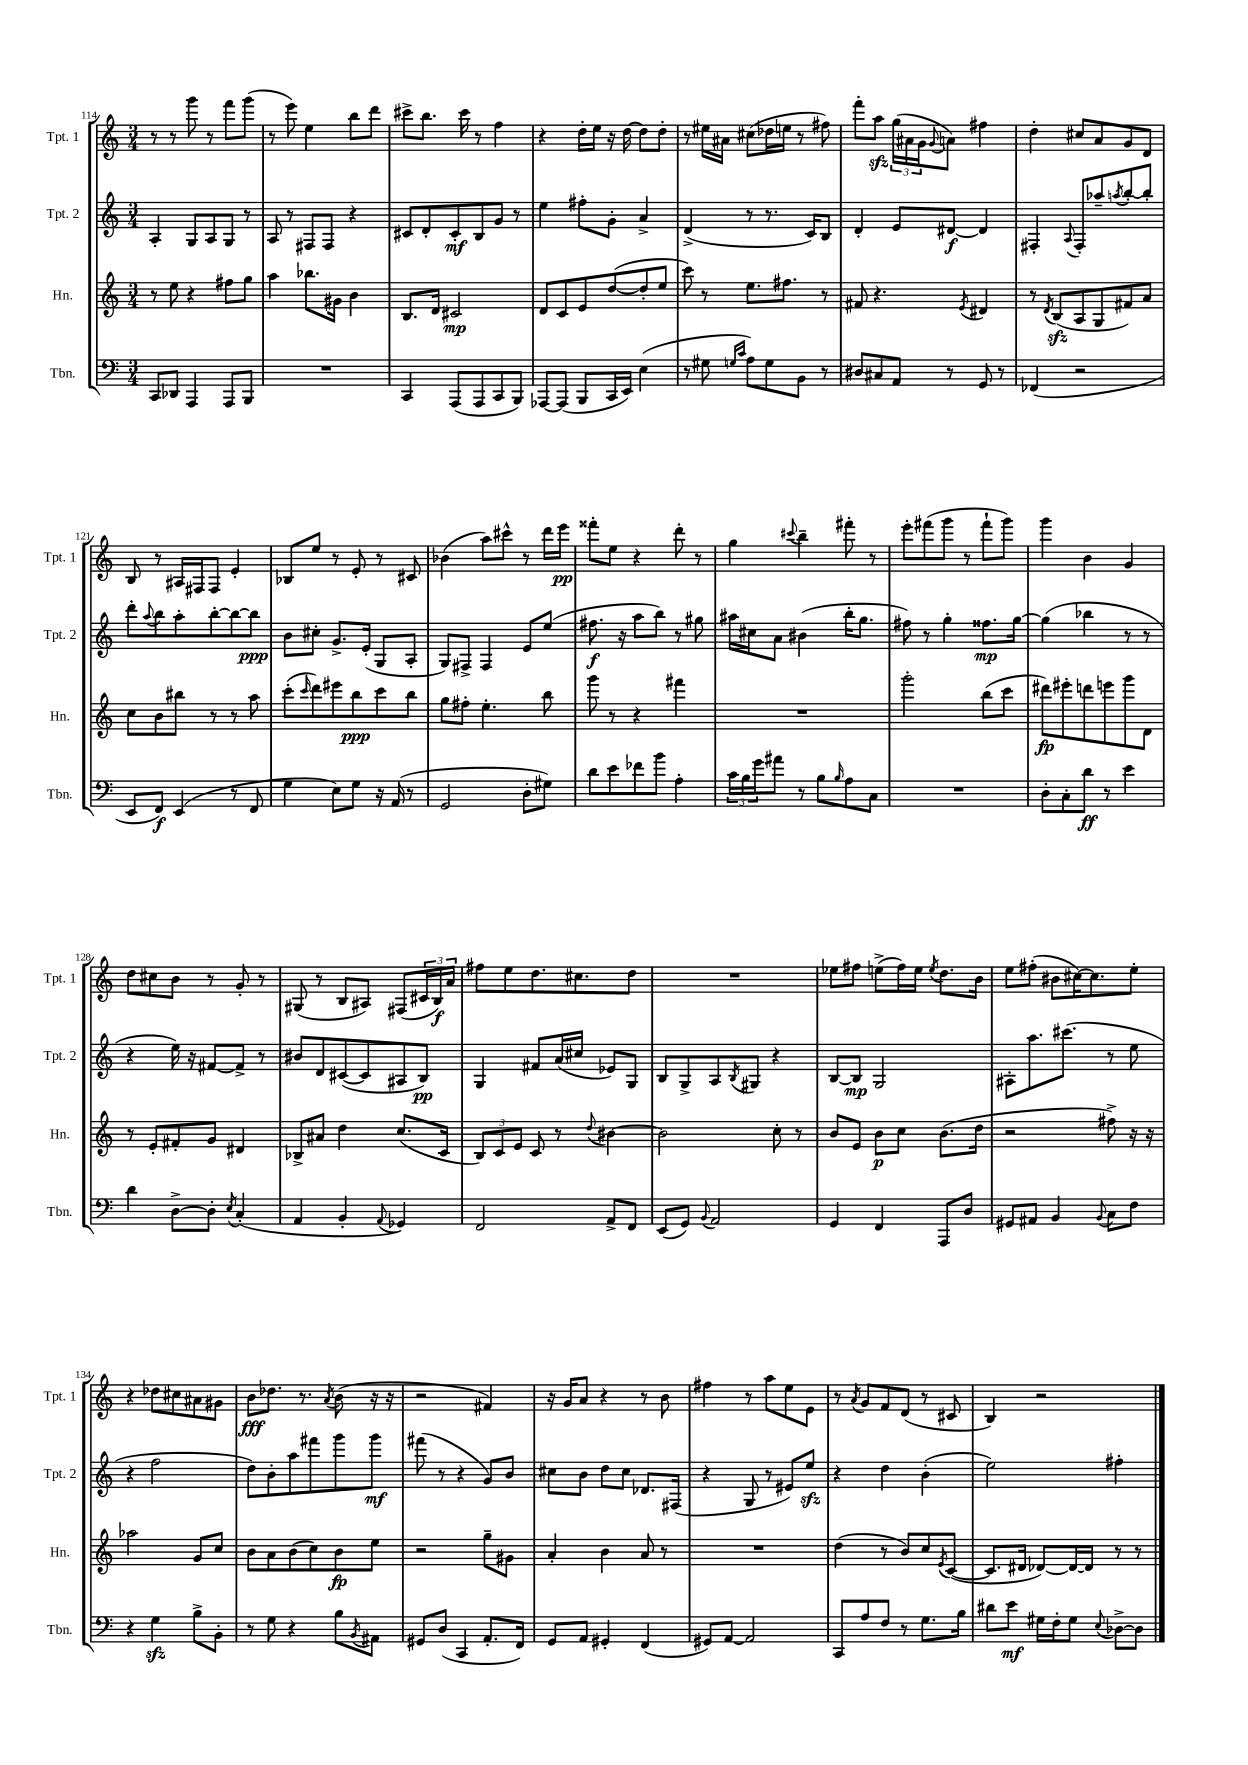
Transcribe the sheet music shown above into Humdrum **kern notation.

**kern	**dynam	**kern	**dynam	**kern	**dynam	**kern	**dynam
*part4	*part4	*part3	*part3	*part2	*part2	*part1	*part1
*staff4	*staff4	*staff3	*staff3	*staff2	*staff2	*staff1	*staff1
*I"Tbn.	*	*I"Hn.	*	*I"Tpt. 2	*	*I"Tpt. 1	*
*I'Tbn.	*	*I'Hn.	*	*I'Tpt. 2	*	*I'Tpt. 1	*
*clefF4	*	*clefG2	*	*clefG2	*	*clefG2	*
*k[]	*	*k[]	*	*k[]	*	*k[]	*
*M3/4	*	*M3/4	*	*M3/4	*	*M3/4	*
=114	=114	=114	=114	=114	=114	=114	=114
8CC/L	.	8r	.	4A'/	.	8r	.
8DD-X/J	.	8ee\	.	.	.	8r	.
4AAA/	.	4r	.	8G/L	.	8ggg\	.
.	.	.	.	8A/	.	8r	.
8AAA/L	.	8ff#X\L	.	8G/J	.	8fff\L	.
8BBB/J	.	8gg\J	.	8r	.	(8ggg\J	.
=115	=115	=115	=115	=115	=115	=115	=115
2.r	.	4aa\	.	8A/	.	8r	.
.	.	.	.	8r	.	8eee\)	.
.	.	8.bb-X\L	.	8F#X/L	.	4ee\	.
.	.	.	.	8F#/J	.	.	.
.	.	16g#X\Jk	.	.	.	.	.
.	.	4b\	.	4r	.	8bb\L	.
.	.	.	.	.	.	8ddd\J	.
=116	=116	=116	=116	=116	=116	=116	=116
4CC/	.	8.B/L	.	8c#X/L	.	8ccc#X^\L	.
.	.	.	.	8d'/	.	8.bb\J	.
.	.	16d/Jk	.	.	.	.	.
(8AAA/L	.	2c#X/	mp	8c#'/	mf	.	.
.	.	.	.	.	.	16ccc#\	.
8AAA/	.	.	.	8B/	.	8r	.
8CC/	.	.	.	8g/J	.	4ff\	.
8BBB/J)	.	.	.	8r	.	.	.
=117	=117	=117	=117	=117	=117	=117	=117
[8AAA-X/L	.	8d/L	.	4ee\	.	4r	.
(8AAA-/J]	.	8c/	.	.	.	.	.
8BBB/L	.	8e/	.	8ff#X'\L	.	16dd'\LL	.
.	.	.	.	.	.	16ee\JJ	.
16CC/L	.	([8dd/	.	8g'\J	.	16r	.
16EE/JJ)	.	.	.	.	.	[16dd\	.
(4E\	.	8dd'/]	.	4a^/	.	8dd\L]	.
.	.	8ee/J	.	.	.	8dd'\J	.
=118	=118	=118	=118	=118	=118	=118	=118
8r	.	8ccc\)	.	(4d^/	.	8r	.
8G#X\	.	8r	.	.	.	16ee#X\LL	.
.	.	.	.	.	.	16a#X\JJ	.
16qqGn/LL	.	.	.	.	.	.	.
16qqc/JJ	.	.	.	.	.	.	.
8A\L)	.	8.ee\L	.	8r	.	(8cc#X\L	.
8G\	.	.	.	8.r	.	16dd-X\L	.
.	.	8.ff#X\J	.	.	.	16een\JJ	.
8BB\J	.	.	.	.	.	8r	.
.	.	.	.	16c/KL)	.	.	.
8r	.	8r	.	8B/J	.	8ff#X\)	.
=119	=119	=119	=119	=119	=119	=119	=119
8D#X/L	.	8f#X/	.	4d'/	.	8fff'\L	.
8C#X/	.	4.r	.	.	.	8aazz\J	.
8AA/J	.	.	.	8e/L	.	(24gg\LL	.
.	.	.	.	.	.	24a#X\	.
.	.	.	.	.	.	24g\J	.
.	.	.	.	.	.	8qqg/	.
8r	.	.	.	[8d#X/J	f	8an\J)	.
.	.	8qe/	.	.	.	.	.
8GG/	.	4d#X/	.	4d#/]	.	4ff#X\	.
8r	.	.	.	.	.	.	.
=120	=120	=120	=120	=120	=120	=120	=120
(4FF-X/	.	8r	.	4F#X'/	.	4dd'\	.
.	.	8qd/	.	.	.	.	.
.	.	(8Bzz/L	.	.	.	.	.
.	.	.	.	8qqA/	.	.	.
2r	.	8A/	.	8F#'/L	.	8cc#X/L	.
.	.	8G/	.	8aa-X~/	.	8a/	.
.	.	.	.	8qaan/	.	.	.
.	.	8f#X/)	.	[8bb'/	.	8g/	.
.	.	8a/J	.	8bb'/J]	.	8d/J	.
!!LO:LB:g=z
=121	=121	=121	=121	=121	=121	=121	=121
8EE/L	.	8cc\L	.	8ddd'\L	.	8B/	.
.	.	.	.	8qqaa/	.	.	.
8FF/J)	f	8b\	.	8bb\	.	8r	.
(4EE/	.	8bb#X\J	.	8aa'\	.	16A#X/LL	.
.	.	.	.	.	.	16F#X/J	.
.	.	8r	.	[8bb'\	.	8F#/J	.
8r	.	8r	.	8bb\_	.	4e'/	.
8FF/	.	8aa\	.	8bb\J]	ppp	.	.
=122	=122	=122	=122	=122	=122	=122	=122
4G\	.	(8ccc'\L	.	8b\L	.	8B-X/L	.
.	.	16qqccc/	.	.	.	.	.
.	.	8ddd\)	.	8cc#X'\J	.	8ee/J	.
8E\L)	.	8eee#X\	.	8.g^/L	.	8r	.
8G\J	.	8bb\	ppp	.	.	8e'/	.
.	.	.	.	(16e'/Jk	.	.	.
16r	.	8ccc\	.	8G/L	.	8r	.
(16AA/	.	.	.	.	.	.	.
8r	.	8bb\J	.	8A'/J	.	8c#X/	.
=123	=123	=123	=123	=123	=123	=123	=123
2GG/	.	8gg\L	.	8G/L)	.	(4b-X\	.
.	.	8ff#X'\J	.	8F#X^/J	.	.	.
.	.	4.ee'\	.	4F#/	.	8aa\L)	.
.	.	.	.	.	.	8ccc#X^^\J	.
8D'\L	.	.	.	8e/L	.	8r	.
8G#X\J)	.	8bb\	.	(8ee/J	.	16ddd\LL	.
.	.	.	.	.	.	16eee\JJ	pp
=124	=124	=124	=124	=124	=124	=124	=124
8d\L	.	8ggg\	.	8.ff#X\	f	8fff##X'\L	.
8e\	.	8r	.	.	.	8ee\J	.
.	.	.	.	16r	.	.	.
8f-X\	.	4r	.	8aa\L	.	4r	.
8b\J	.	.	.	8bb\J)	.	.	.
4A'\	.	4fff#X\	.	8r	.	8ddd'\	.
.	.	.	.	8gg#X\	.	8r	.
=125	=125	=125	=125	=125	=125	=125	=125
24c\LL	.	2.r	.	16aa#X\LL	.	4gg\	.
24B\	.	.	.	.	.	.	.
.	.	.	.	16cc#X\J	.	.	.
24g\J	.	.	.	.	.	.	.
8a#X\J	.	.	.	8a\J	.	.	.
.	.	.	.	.	.	8qqccc#X/	.
8r	.	.	.	(4b#X\	.	4bb~\	.
8B\L	.	.	.	.	.	.	.
16qqB/	.	.	.	.	.	.	.
8A\	.	.	.	16bb'\KL	.	8fff#X'\	.
.	.	.	.	8.gg\J	.	.	.
8C\J	.	.	.	.	.	8r	.
=126	=126	=126	=126	=126	=126	=126	=126
2.r	.	2ggg'\	.	8ff#X\)	.	8eee'\L	.
.	.	.	.	8r	.	(8fff#X\	.
.	.	.	.	4gg'\	.	8ggg\J	.
.	.	.	.	.	.	8r	.
.	.	(8bb\L	.	8.ff##X\L	mp	8fff#`\L	.
.	.	8ccc\J	.	.	.	8ggg\J)	.
.	.	.	.	[16gg\Jk	.	.	.
=127	=127	=127	=127	=127	=127	=127	=127
8D'\L	.	8ddd#X\L)	fp	(4gg\]	.	4ggg\	.
8C'\	.	8eee#X'\	.	.	.	.	.
8d\J	ff	8dddn\	.	4bb-X\	.	4b\	.
8r	.	8eeen\	.	.	.	.	.
4e\	.	8ggg\	.	8r	.	4g/	.
.	.	8d\J	.	8r	.	.	.
!!LO:LB:g=z
=128	=128	=128	=128	=128	=128	=128	=128
4d\	.	8r	.	4r	.	8dd\L	.
.	.	8e'/L	.	.	.	8cc#X\	.
[8D^\L	.	8f#X'/	.	16ee\)	.	8b\J	.
.	.	.	.	16r	.	.	.
8D'\J]	.	8g/J	.	[8f#X/L	.	8r	.
8qE/	.	.	.	.	.	.	.
(4C'/	.	4d#X/	.	8f#^/J]	.	8g'/	.
.	.	.	.	8r	.	8r	.
=129	=129	=129	=129	=129	=129	=129	=129
4AA/	.	8B-X^/L	.	8b#X/L	.	(8G#X/	.
.	.	8a#X/J	.	8d/	.	8r	.
4BB'/	.	4dd\	.	([8c#X/	.	8B/L	.
.	.	.	.	8c#/]	.	8A#X/J)	.
8qqAA/	.	.	.	.	.	.	.
4GG-X/)	.	(8.cc/L	.	8A#X/	.	(8F#X/L	.
.	.	.	.	8B/J)	pp	24c#X/L	.
.	.	.	.	.	.	24B/)	f
.	.	16c/Jk	.	.	.	.	.
.	.	.	.	.	.	24a/JJ	.
=130	=130	=130	=130	=130	=130	=130	=130
2FF/	.	12B/L)	.	4G/	.	8ff#X\L	.
.	.	12c/	.	.	.	.	.
.	.	.	.	.	.	8ee\	.
.	.	12e/J	.	.	.	.	.
.	.	8c/	.	8f#X/L	.	8.dd\	.
.	.	8r	.	(16a/L	.	.	.
.	.	.	.	16cc#X/JJ	.	8.cc#X\	.
.	.	8qqdd/	.	.	.	.	.
8AA^/L	.	[4b#X\	.	8e-X/L)	.	.	.
8FF/J	.	.	.	8G/J	.	8dd\J	.
=131	=131	=131	=131	=131	=131	=131	=131
(8EE/L	.	2b#\]	.	8B/L	.	2.r	.
8GG/J)	.	.	.	8G^/	.	.	.
8qqBB/	.	.	.	.	.	.	.
2AA/	.	.	.	8A/	.	.	.
.	.	.	.	8qB/	.	.	.
.	.	.	.	8G#X/J	.	.	.
.	.	8cc'\	.	4r	.	.	.
.	.	8r	.	.	.	.	.
=132	=132	=132	=132	=132	=132	=132	=132
4GG/	.	8b/L	.	[8B/L	.	8ee-X\L	.
.	.	8e/J	.	8B/J]	mp	8ff#X\J	.
4FF/	.	8b\L	p	2G/	.	(8een^\L	.
.	.	8cc\J	.	.	.	16ff#\L)	.
.	.	.	.	.	.	16ee\JJ	.
.	.	.	.	.	.	8qee/	.
8AAA/L	.	(8.b\L	.	.	.	8.dd\L	.
8D/J	.	.	.	.	.	.	.
.	.	16dd\Jk	.	.	.	16b\Jk	.
=133	=133	=133	=133	=133	=133	=133	=133
8GG#X/L	.	2r	.	8A#X'\L	.	8ee\L	.
8AA#X/J	.	.	.	8.aa\	.	(8ff#X'\J	.
4BB/	.	.	.	.	.	8b#X\L	.
.	.	.	.	(8.ccc#X\J	.	.	.
.	.	.	.	.	.	[16cc#X\K)	.
.	.	.	.	.	.	8.cc#\]	.
8qqBB/	.	.	.	.	.	.	.
8C\L	.	8ff#X^\)	.	8r	.	.	.
8F\J	.	16r	.	8ee\	.	8ee'\J	.
.	.	16r	.	.	.	.	.
!!LO:LB:g=z
=134	=134	=134	=134	=134	=134	=134	=134
4r	.	2aa-X\	.	4r	.	4r	.
4Gzz\	.	.	.	2ff\	.	8dd-X\L	.
.	.	.	.	.	.	8cc#X\	.
8B^\L	.	8g/L	.	.	.	8a#X\	.
8BB'\J	.	8cc/J	.	.	.	8g#X\J	.
=135	=135	=135	=135	=135	=135	=135	=135
8r	.	8b\L	.	8dd\L)	.	8b\L	fff
8G\	.	8a\	.	8b'\	.	8.dd-X\J	.
4r	.	(8b\	.	8aa\	.	.	.
.	.	.	.	.	.	8.r	.
.	.	8cc\)	.	8fff#X\	.	.	.
.	.	.	.	.	.	8qa/	.
8B\L	.	8b\	fp	8ggg\	.	(8b\	.
8qBB/	.	.	.	.	.	.	.
8AA#X\J	.	8ee\J	.	8ggg\J	mf	16r	.
.	.	.	.	.	.	16r	.
=136	=136	=136	=136	=136	=136	=136	=136
8GG#X/L	.	2r	.	(8fff#X\	.	2r	.
(8D/J	.	.	.	8r	.	.	.
4CC/	.	.	.	4r	.	.	.
8.AA'/L	.	8gg~\L	.	8g/L)	.	4f#X/)	.
.	.	8g#X\J	.	8b/J	.	.	.
16FF/Jk)	.	.	.	.	.	.	.
=137	=137	=137	=137	=137	=137	=137	=137
8GG/L	.	4a'/	.	8cc#X\L	.	16r	.
.	.	.	.	.	.	16g/KL	.
8AA/J	.	.	.	8b\J	.	8a/J	.
4GG#X'/	.	4b\	.	8dd\L	.	4r	.
.	.	.	.	8cc#\J	.	.	.
(4FF/	.	8a/	.	8.d-X/L	.	8r	.
.	.	8r	.	.	.	8b\	.
.	.	.	.	(16F#X/Jk	.	.	.
=138	=138	=138	=138	=138	=138	=138	=138
8GG#X/L)	.	2.r	.	4r	.	4ff#X\	.
[8AA/J	.	.	.	.	.	.	.
2AA/]	.	.	.	8G/	.	8r	.
.	.	.	.	8r	.	8aa\L	.
.	.	.	.	8e#X/L)	.	8ee\	.
.	.	.	.	8eezz/J	.	8e\J	.
=139	=139	=139	=139	=139	=139	=139	=139
8CC/L	.	(4dd\	.	4r	.	8r	.
.	.	.	.	.	.	8qa/	.
8A/	.	.	.	.	.	8g/L	.
8F/J	.	8r	.	4dd\	.	8f/	.
8r	.	8b/L)	.	.	.	(8d/J	.
8.G\L	.	8cc/	.	(4b'\	.	8r	.
.	.	8qe/	.	.	.	.	.
.	.	([8c/J	.	.	.	8c#X/	.
16B\Jk	.	.	.	.	.	.	.
=140	=140	=140	=140	=140	=140	=140	=140
8d#X\L	.	8.c/L]	.	2ee\)	.	4B/)	.
8e\J	mf	.	.	.	.	.	.
.	.	16d#X/Jk	.	.	.	.	.
16G#X\LL	.	[8d-X/L)	.	.	.	2r	.
16F'\J	.	.	.	.	.	.	.
8G#\J	.	16d-/L_	.	.	.	.	.
.	.	16d-/JJ]	.	.	.	.	.
8qqE/	.	.	.	.	.	.	.
[8D-X^\L	.	8r	.	4ff#X'\	.	.	.
8D-\J]	.	8r	.	.	.	.	.
==	==	==	==	==	==	==	==
*-	*-	*-	*-	*-	*-	*-	*-
